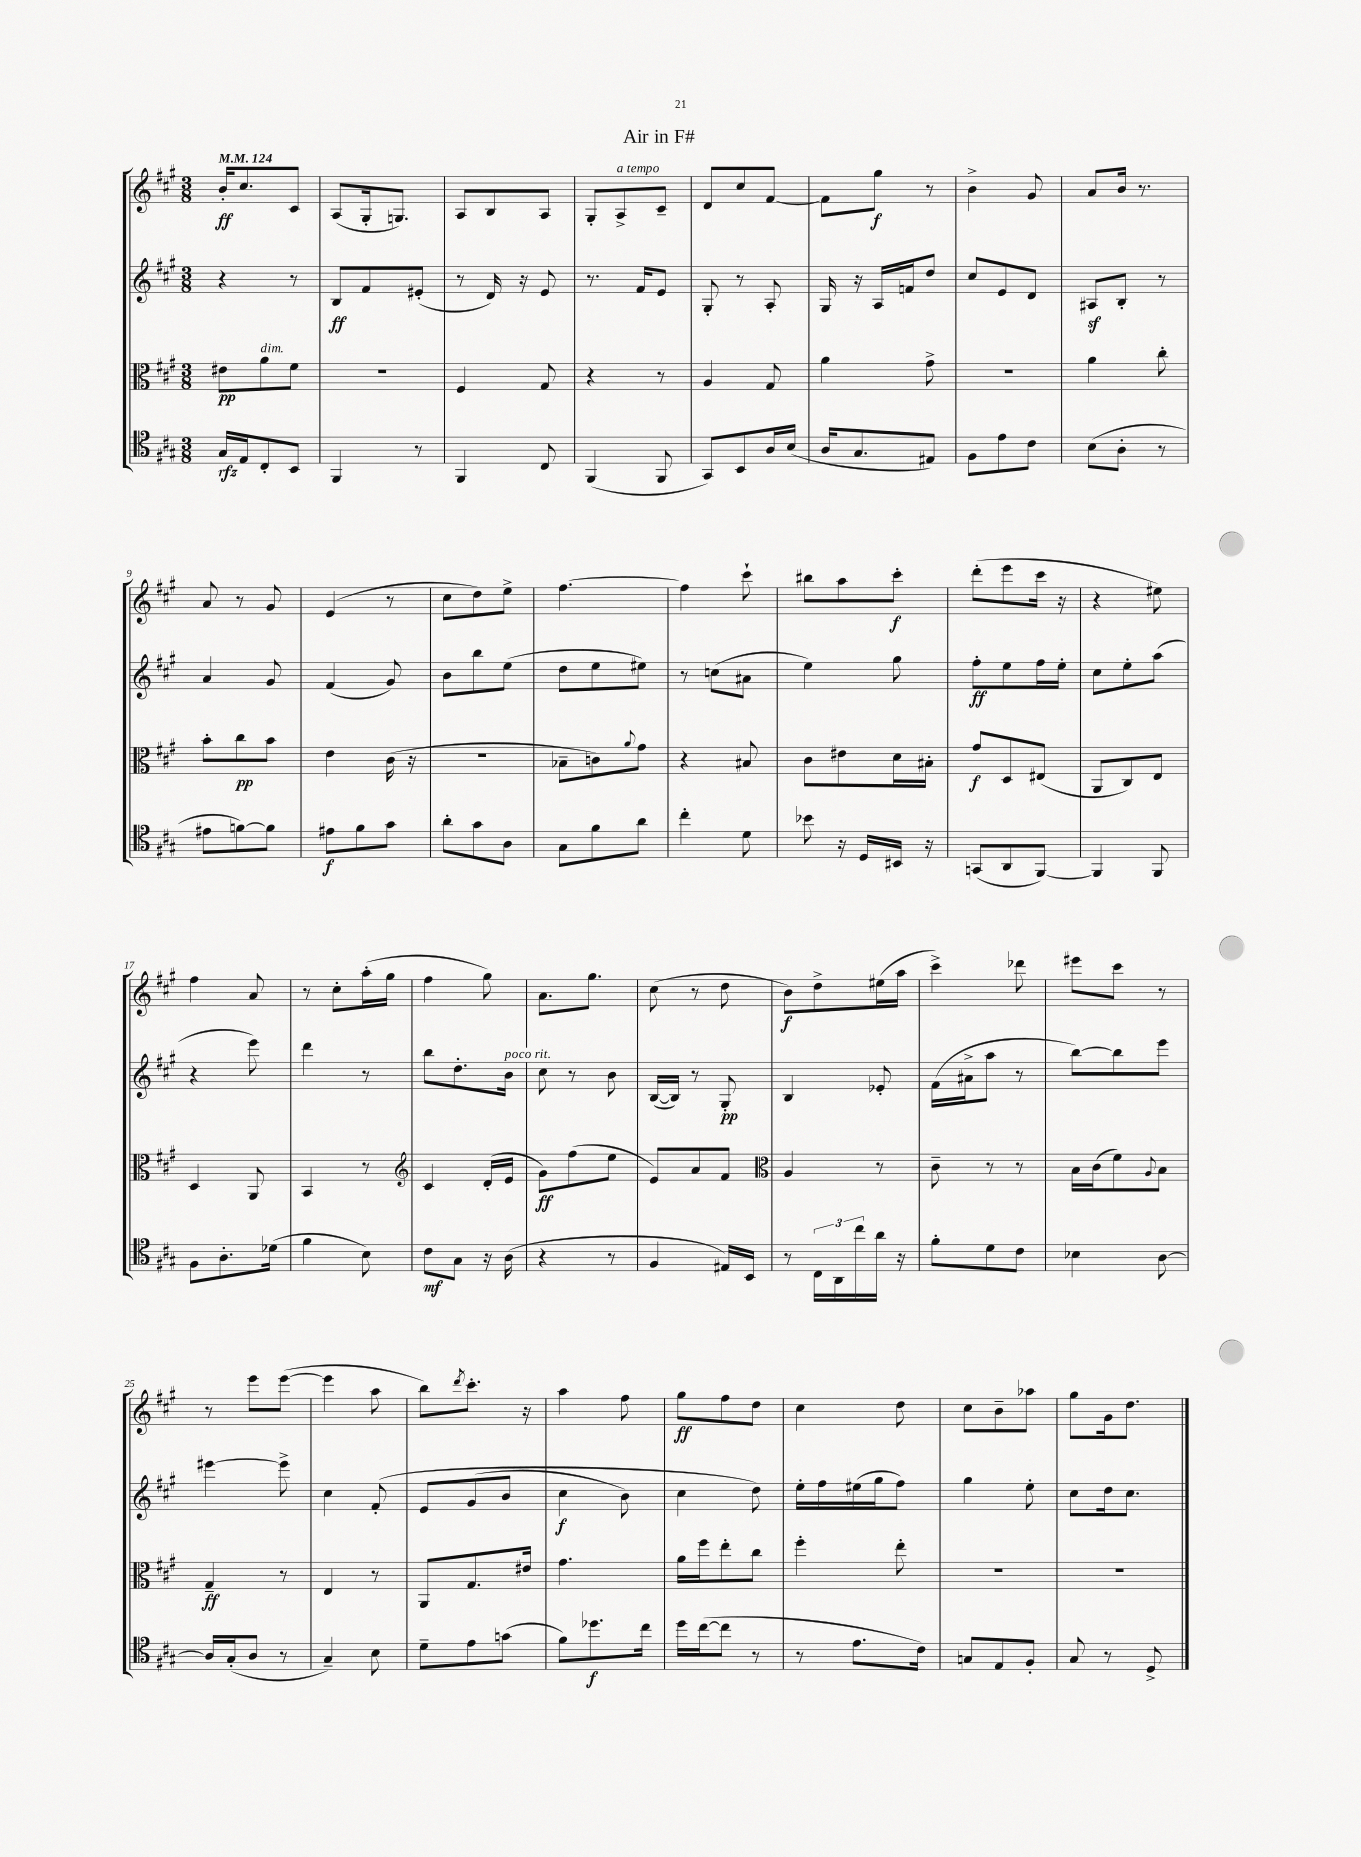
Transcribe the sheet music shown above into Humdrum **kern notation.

**kern	**kern	**kern	**kern
*staff4	*staff3	*staff2	*staff1
*clefC4	*clefC3	*clefG2	*clefG2
*k[f#c#g#]	*k[f#c#g#]	*k[f#c#g#]	*k[f#c#g#]
*M3/8	*M3/8	*M3/8	*M3/8
*MM124	*MM124	*MM124	*MM124
16G#	8e#	4r	16b'
16E	.	.	8.cc#
8C#'	8a	.	.
8BB	8f#	8r	8c#
=	=	=	=
4FF#	4.r	8B	(8A
.	.	8f#	16G#'
.	.	.	8.G)
8r	.	(8e#'	.
=	=	=	=
4FF#	4F#	8r	8A
.	.	16d)	8B
.	.	16r	.
8C#	8G#	8e	8A
=	=	=	=
(4FF#	4r	8.r	8G#'
.	.	.	8A^
.	.	16f#	.
8FF#	8r	8e	8c#~
=	=	=	=
8GG#)	4A	8G#'	8d
8BB	.	8r	8cc#
16A	8G#	8A'	[8f#
(16B	.	.	.
=	=	=	=
16A	4a	16G#	8f#]
8.G#	.	16r	.
.	.	16A	8gg#
.	.	16f	.
8E#)	8g#^	8dd	8r
=	=	=	=
8F#	4.r	8cc#	4b^
8e	.	8e	.
8c#	.	8d	8g#
=	=	=	=
(8B	4a	8A#	8a
8A'	.	8B'	16b
.	.	.	8.r
8r	8cc#'	8r	.
=	=	=	=
8e#	8b'	4a	8a
[8f)	8cc#	.	8r
8f]	8b	8g#	8g#
=	=	=	=
8e#	4e	(4f#	(4e
8f#	.	.	.
8g#	(16c#	8g#)	8r
.	16r	.	.
=	=	=	=
8a'	4.r	8b	8cc#
8g#	.	8bb	8dd)
8A	.	(8ee	8ee^
=	=	=	=
8G#	8B-~	8dd	[4.ff#
8f#	8c)	8ee	.
.	8qqa	.	.
8a	8g#	8ee#)	.
=	=	=	=
4cc#'	4r	8r	4ff#]
.	.	(8cc	.
8d	8B#	8a#	8ccc#`
=	=	=	=
8b-	8c#	4ee)	8bb#
16r	8e#	.	8aa
16D	.	.	.
16BB#	16d	8gg#	8ccc#'
16r	16B#'	.	.
=	=	=	=
(8GG	8g#	8ff#'	(8ddd'
8AA	8D	8ee	8eee
[8FF#)	(8E#	16ff#	16ccc#
.	.	16ee'	16r
=	=	=	=
4FF#]	8AA	8cc#	4r
.	8C#)	8ee'	.
8FF#	8E	(8aa	8ee#)
=	=	=	=
8F#	4D	4r	4ff#
8.A'	.	.	.
.	8AA	8eee)	8a
(16d-	.	.	.
=	=	=	=
4f#	4BB	4ddd	8r
.	.	.	8cc#'
8B)	8r	8r	(16aa'
.	.	.	16gg#
=	=	=	=
*	*clefG2	*	*
8c#	4c#	8bb	4ff#
8G#	.	8.dd'	.
16r	(16d'	.	8gg#)
(16A	16e	16b	.
=	=	=	=
4r	8g#)	8cc#	8.a
.	(8ff#	8r	.
.	.	.	8.gg#
8r	8ee	8b	.
=	=	=	=
4F#	8e)	([16B	(8cc#
.	.	16B])	.
.	8a	8r	8r
16E#)	8f#	8G#'	8dd
16BB	.	.	.
=	=	=	=
*	*clefC3	*	*
8r	4A	4B	8b)
24C#	.	.	8dd^
24AA	.	.	.
24cc#	.	.	.
16a	8r	8e-'	(16ee#
16r	.	.	16aa
=	=	=	=
8f#'	8c#~	(16f#	4ccc#^)
.	.	16a#^	.
8d	8r	8aa	.
8c#	8r	8r	8ddd-
=	=	=	=
4B-	16B	[8bb)	8eee#
.	(16c#	.	.
.	8f#)	8bb]	8ccc#
.	8qqA	.	.
[8A	8B	8eee	8r
=	=	=	=
16A]	4G#~	[4eee#	8r
(16G#'	.	.	.
8A	.	.	8eee
8r	8r	8eee#^]	([8eee
=	=	=	=
4G#~)	4E	4cc#	4eee]
8B	8r	&(8f#'	8aa
=	=	=	=
8d~	8AA	8e	8bb)
.	.	.	8qddd
8e	8.G#	(8g#	8.ccc#'
(8g	.	8b	.
.	16e#	.	16r
=	=	=	=
8f#)	4.g#	4cc#	4aa
8.dd-	.	.	.
.	.	8b)	8ff#
16cc#	.	.	.
=	=	=	=
16dd	16a	4cc#	8gg#
([16cc#	16ff#	.	.
8cc#]	8ee'	.	8ff#
8r	8cc#	8dd&)	8dd
=	=	=	=
8r	4ff#'	16ee'	4cc#
.	.	16ff#	.
8.e	.	(16ee#	.
.	.	16gg#	.
.	8ee'	8ff#)	8dd
16c#)	.	.	.
=	=	=	=
8G	4.r	4gg#	8cc#
8E	.	.	8b~
8F#'	.	8ee'	8aa-
=	=	=	=
8G#	4.r	8cc#	8gg#
8r	.	16dd	16g#
.	.	8.cc#	8.dd
8D^	.	.	.
==	==	==	==
*-	*-	*-	*-
